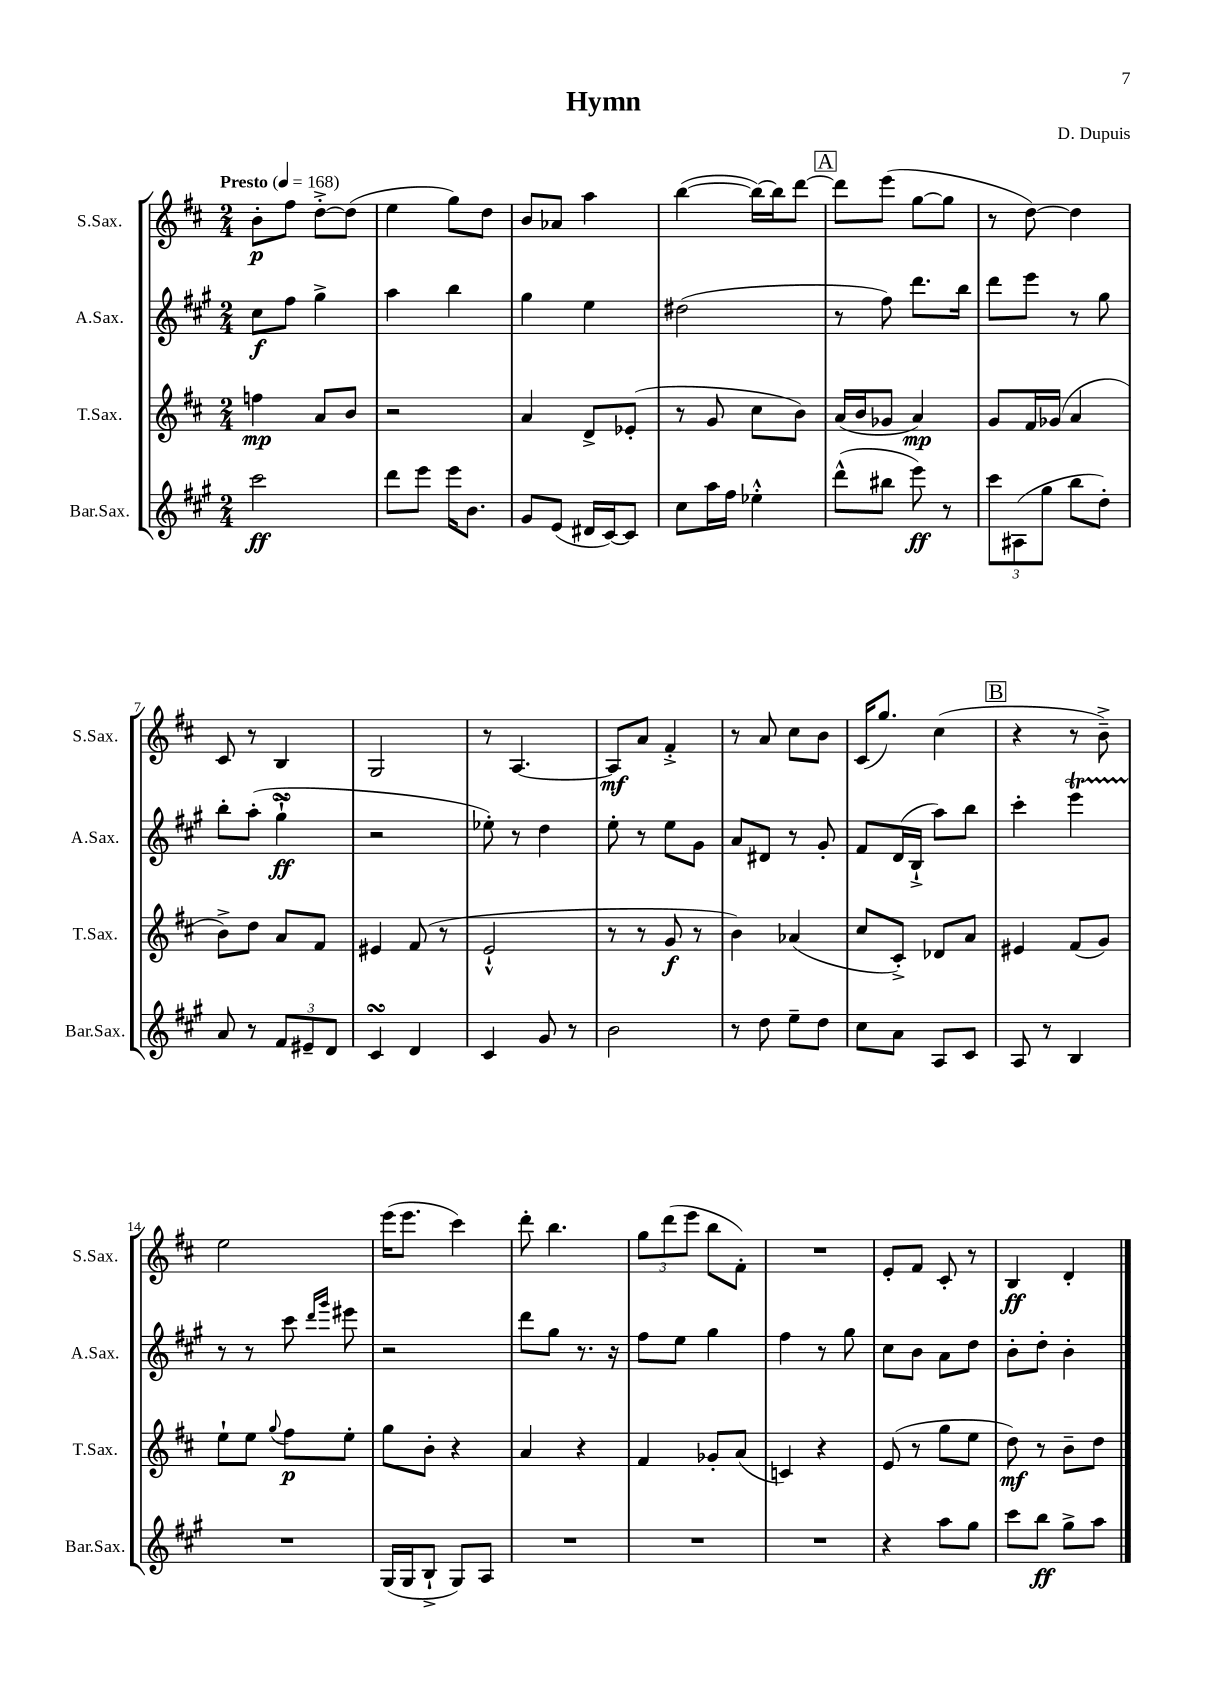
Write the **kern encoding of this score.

**kern	**kern	**kern	**kern
*staff4	*staff3	*staff2	*staff1
*clefG2	*clefG2	*clefG2	*clefG2
*k[f#c#g#]	*k[f#c#]	*k[f#c#g#]	*k[f#c#]
*M2/4	*M2/4	*M2/4	*M2/4
*MM168	*MM168	*MM168	*MM168
2ccc#	4ff	8cc#	8b'
.	.	8ff#	8ff#
.	8a	4gg#^	[8dd'^
.	8b	.	(8dd]
=	=	=	=
8ddd	2r	4aa	4ee
8eee	.	.	.
16eee	.	4bb	8gg)
8.b	.	.	.
.	.	.	8dd
=	=	=	=
8g#	4a	4gg#	8b
(8e	.	.	8a-
16d#	8d^	4ee	4aa
[16c#)	.	.	.
8c#]	(8e-'	.	.
=	=	=	=
8cc#	8r	(2dd#	([4bb
16aa	8g	.	.
16ff#	.	.	.
4ee-'^^	8cc#	.	16bb_)
.	.	.	16bb]
.	8b)	.	[8ddd
=	=	=	=
(8ddd^^	(16a	8r	8ddd]
.	16b	.	.
8bb#	8g-	8ff#)	(8eee
8eee)	4a)	8.ddd	[8gg
8r	.	.	8gg]
.	.	16bb	.
=	=	=	=
12ccc#	8g	8ddd	8r
(12A#	.	.	.
.	16f#	8eee	[8dd)
12gg#	.	.	.
.	(16g-	.	.
8bb	4a	8r	4dd]
8dd')	.	8gg#	.
=	=	=	=
8a	8b^)	8bb'	8c#
8r	8dd	(8aa'	8r
12f#	8a	4gg#`^	4B
12e#~	.	.	.
.	8f#	.	.
12d	.	.	.
=	=	=	=
4c#	4e#	2r	2G
4d	(8f#	.	.
.	8r	.	.
=	=	=	=
4c#	2e`^^	8ee-')	8r
.	.	8r	[4.A
8g#	.	4dd	.
8r	.	.	.
=	=	=	=
2b	8r	8ee'	8A]
.	8r	8r	8a
.	8g	8ee	4f#'^
.	8r	8g#	.
=	=	=	=
8r	4b)	8a	8r
8dd	.	8d#	8a
8ee~	(4a-	8r	8cc#
8dd	.	8g#'	8b
=	=	=	=
8cc#	8cc#	8f#	(16c#
.	.	.	8.gg)
8a	8c#'^)	(16d	.
.	.	16B`^	.
8A	8d-	8aa)	(4cc#
8c#	8a	8bb	.
=	=	=	=
8A	4e#	4ccc#'	4r
8r	.	.	.
4B	(8f#	4eee	8r
.	8g)	.	8b~^)
=	=	=	=
2r	8ee`	8r	2ee
.	8ee	8r	.
.	8qqgg	.	.
.	8ff#	8ccc#	.
.	.	16qqddd	.
.	.	16qqggg#	.
.	8ee'	8eee#	.
=	=	=	=
(16G#	8gg	2r	(16eee
16G#	.	.	8.eee
8B`^	8b'	.	.
8G#)	4r	.	4ccc#)
8A	.	.	.
=	=	=	=
2r	4a	8ddd	8ddd'
.	.	8gg#	4.bb
.	4r	8.r	.
.	.	16r	.
=	=	=	=
2r	4f#	8ff#	12gg
.	.	.	(12ddd
.	.	8ee	.
.	.	.	12eee
.	8g-'	4gg#	8bb
.	(8a	.	8f#')
=	=	=	=
2r	4c)	4ff#	2r
.	4r	8r	.
.	.	8gg#	.
=	=	=	=
4r	(8e	8cc#	8e'
.	8r	8b	8f#
8aa	8gg	8a	8c#'
8gg#	8ee	8dd	8r
=	=	=	=
8ccc#	8dd)	8b'	4B
8bb	8r	8dd'	.
8gg#^	8b~	4b'	4d'
8aa	8dd	.	.
==	==	==	==
*-	*-	*-	*-
